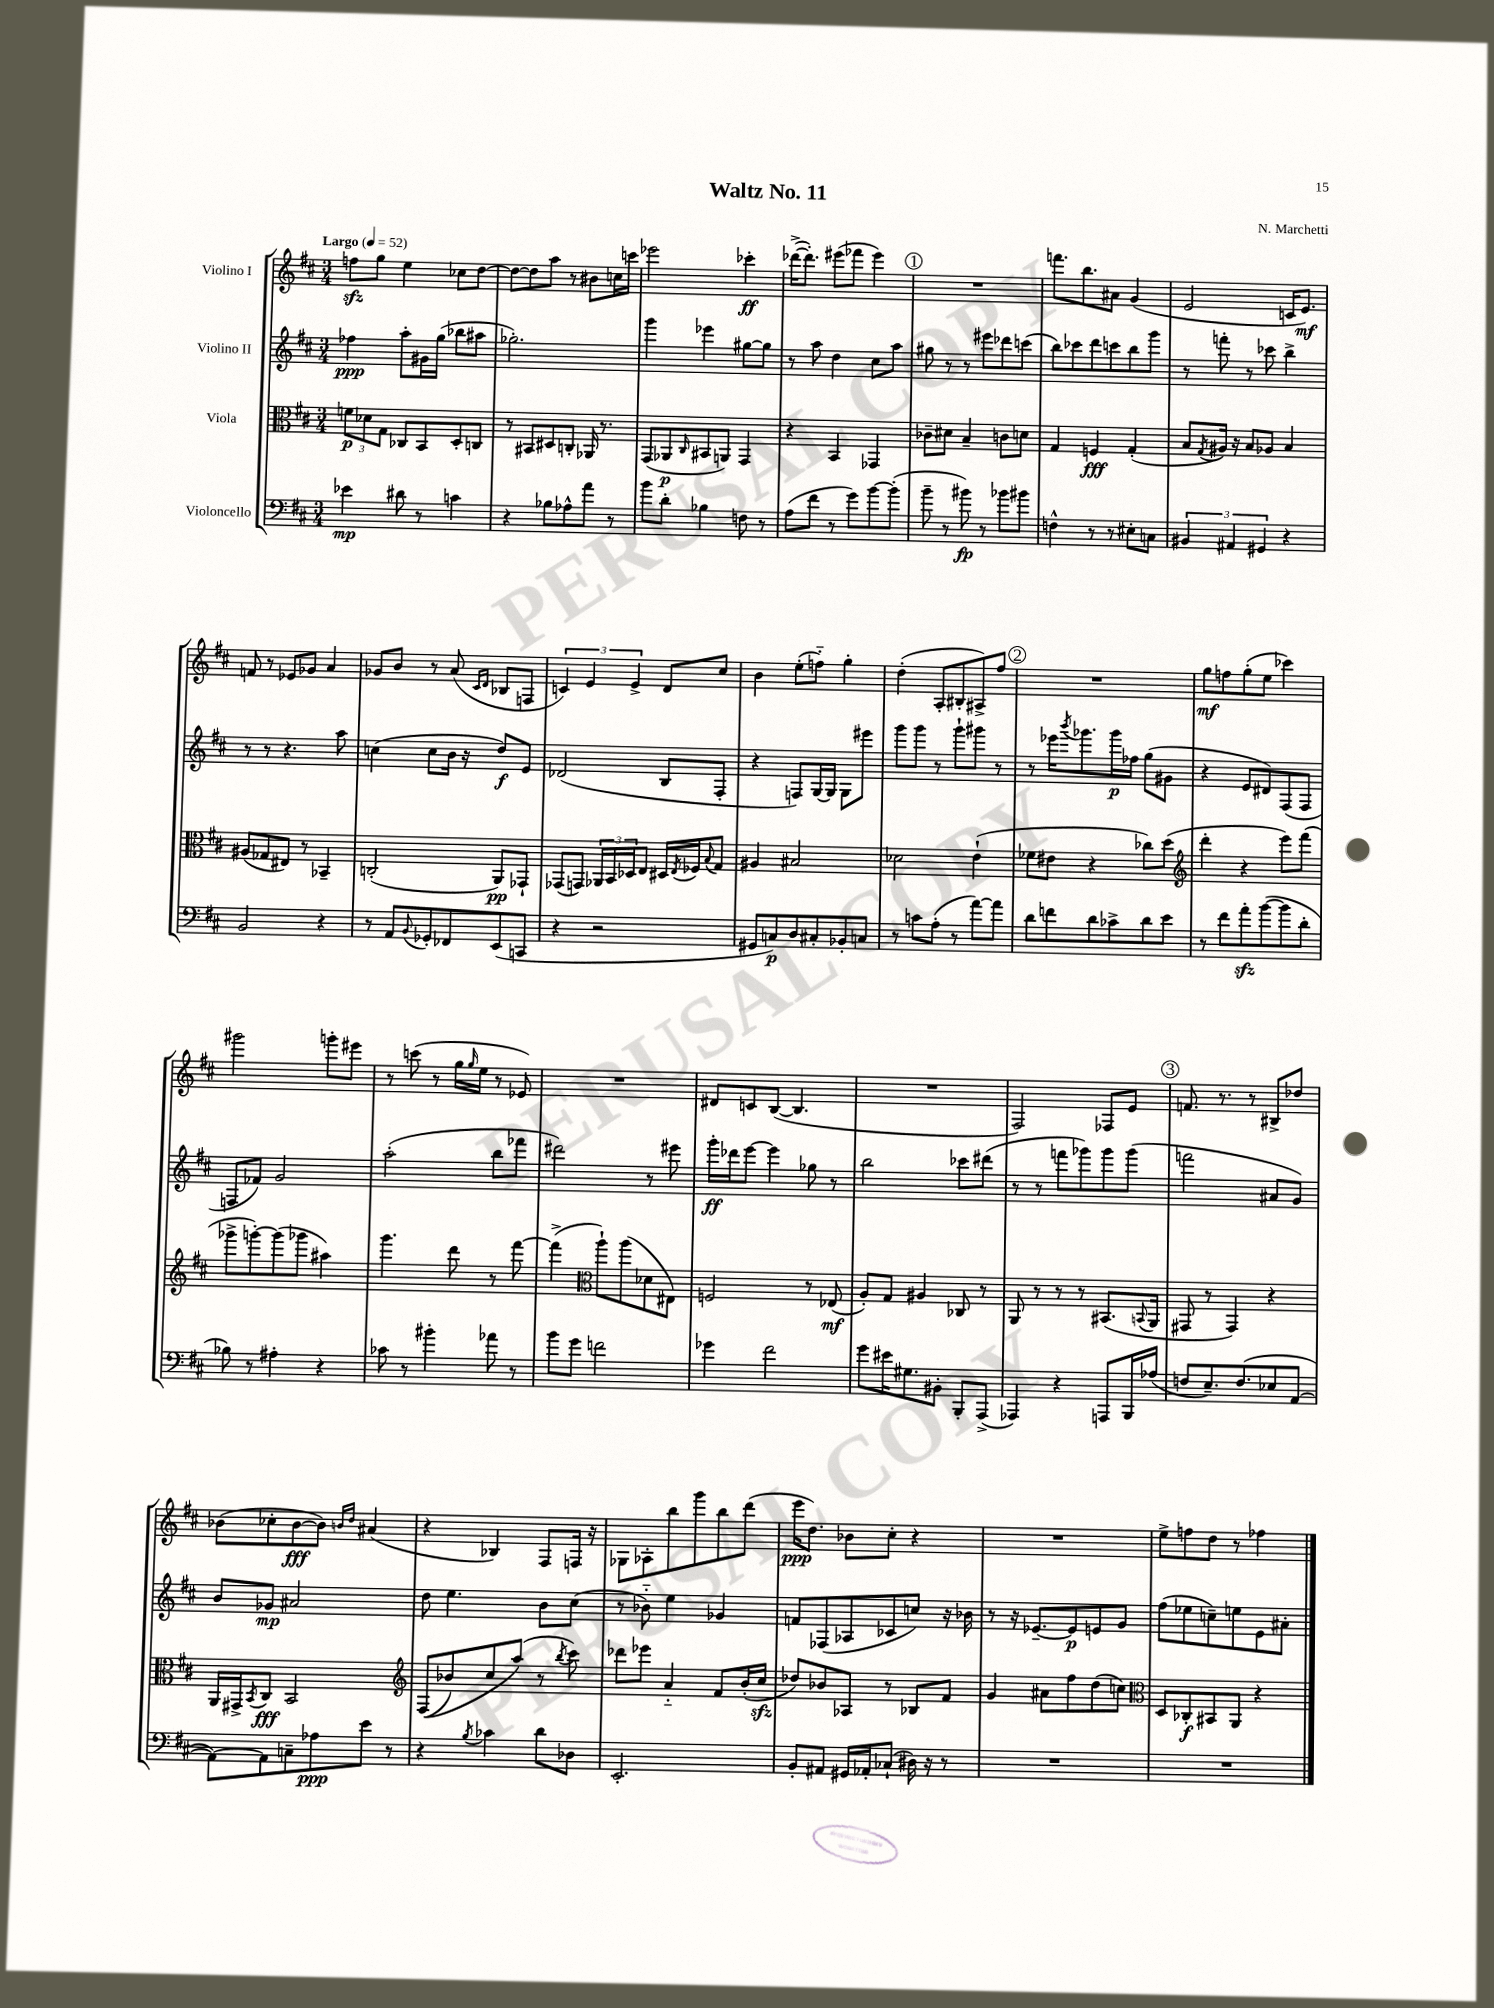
\header { title = "Waltz No. 11" composer = "N. Marchetti" }
<<
\new StaffGroup <<
\new Staff = "s0" \with { instrumentName = "Violino I" } {
    \clef treble \key d \major \numericTimeSignature \time 3/4 \tempo "Largo" 4 = 52
    f''8\sfz g''8 e''4 ces''8 d''8~ |
    d''8~ d''8 a''8 r8 bis'8 c''16 c'''16 |
    ees'''2 ces'''4-.\ff |
    des'''16~->( des'''8.-.) eis'''8( fes'''8 eis'''4) |
    \mark \markup { \circle "1" } R2. |
    f'''8. b''8. ais'8 g'4( |
    e'2 c'16 e'8.\mf) |
    f'8 r8 ees'8 ges'8 a'4 |
    ges'8 b'8 r8 a'8( \grace { cis'16 d'16 } bes8 f8 |
    \tuplet 3/2 { c'4) e'4 e'4-> } d'8 cis''8 |
    b'4 e''8-.( f''8-_) g''4-. |
    d''4-.( a8-. bis8-. ais8->) fis''8 |
    \mark \markup { \circle "2" } R2. |
    g''8\mf f''8 g''8-.( e''8 ces'''4) |
    gis'''2 g'''8-. eis'''8 |
    r8 c'''8( r8 g''16 \grace { g''16 } e''16 r8 ees'8) |
    R2. |
    dis'8 c'8 b8~( b4. |
    R2. |
    fis2) fes8 e'8 |
    \mark \markup { \circle "3" } f'8. r8. r8 bis8-> des''8 |
    bes'8( ces''8-. bes'8~\fff bes'8) \grace { b'16 d''16 } ais'4( |
    r4 bes4) fis8 f16 r16 |
    ges8 aes8-. b''8 g'''8 b''8 d'''8( |
    e'''16\ppp d''8.) bes'8 cis''8-. r4 |
    R2. |
    e''8-> f''8 d''8 r8 fes''4 \bar "|." |
}
\new Staff = "s1" \with { instrumentName = "Violino II" } {
    \clef treble \key d \major \numericTimeSignature \time 3/4
    fes''4\ppp a''8-. gis'16 g''16( bes''8 ais''8 |
    ges''2.-.) |
    g'''4 ees'''4 gis''8~ gis''8 |
    r8 a''8 d''4 cis''8 a''8 |
    \mark \markup { \circle "1" } gis''8 r8 r8 eis'''8 des'''8 c'''8( |
    b''8) ces'''8 d'''8 c'''8 b''8 g'''8 |
    r8 f'''8-. r8 ces'''8 b''4-> |
    r8 r8 r4. a''8 |
    c''4( c''8 b'16 r16 d''8\f) e'8 |
    des'2( b8 fis8-. |
    r4 f8) g16~ g16 g8 eis'''8 |
    g'''8 g'''8 r8 g'''8-! gis'''8 r8 |
    \mark \markup { \circle "2" } r8 ees'''16 \acciaccatura { b'''8 } ges'''8. ges'''16\p fes''16 g''8( gis'8 |
    r4 e'8 dis'8) fis8( fis8 |
    f8 fes'8) g'2 |
    a''2-.( b''8 fes'''8 |
    dis'''2) r8 eis'''8 |
    g'''16-.\ff des'''16 e'''8~ e'''4 ges''8 r8 |
    b''2 ces'''8 dis'''8( |
    r8 r8 f'''8 ges'''8) ges'''8 ges'''8( |
    \mark \markup { \circle "3" } f'''2 ais'8 g'8) |
    b'8 ges'8\mp ais'2 |
    d''8 e''4. b'8 cis''8( |
    r8 bes'8-_) e''4 ges'4 |
    f'8 fes8( aes8 ces'8 c''8) r16 bes'16 |
    r8 r16 ees'8.~-- ees'8\p e'8 g'8 |
    fis''8( ees''8 c''8--) e''8 e'8 ais'8-. \bar "|." |
}
\new Staff = "s2" \with { instrumentName = "Viola" } {
    \clef alto \key d \major \numericTimeSignature \time 3/4
    \tuplet 3/2 { f'8\p des'8 g8 } ces8 b,8 d8-. c8 |
    r8 bis,8 dis8 c8-. aes,16 r8. |
    g,8( aes,8\p \grace { cis16 } bis,8 a,8) g,4 |
    r4 b,4 ges,4 |
    \mark \markup { \circle "1" } ces'8-- dis'8 b4-- c'8 d'8 |
    g4 f4\fff g4-.( |
    b8 \acciaccatura { g8 } ais16) r16 b8 aes8 b4 |
    ais8( ges8 eis8) r8 bes,4-- |
    c2-.( a,8\pp) ges,8-! |
    ges,8( g,8) \tuplet 3/2 { aes,16 b,16 des16 } e8 dis16 \acciaccatura { e8 } fes16 \appoggiatura { b8 } g8 |
    ais4 bis2 |
    des'2 e'4-!( |
    \mark \markup { \circle "2" } fes'8 eis'8 r4 ces''8) d''8( |
    \clef treble d'''4-. r4 e'''8) fis'''8( |
    ges'''8-> g'''8~-.) g'''8( ges'''8 ais''4) |
    g'''4. d'''8 r8 fis'''8~ |
    fis'''4->( \clef alto a''8-!) a''8( des'8 eis8) |
    f2 r8 ees8\mf( |
    a8-.) g8 ais4 ces8 r8 |
    a,8 r8 r8 r8 bis,8.( \appoggiatura { b,8 } a,16 |
    \mark \markup { \circle "3" } gis,8 r8 gis,4) r4 |
    a,16 gis,16-> \acciaccatura { b,8 } cis8\fff b,2 |
    \clef treble fis8(\( bes'8) cis''8 a''8(\) r8 \acciaccatura { b''8 } cis'''8) |
    des'''8 ees'''8 a'4-_ fis'8 b'16-.( cis''16\sfz |
    des''8) bes'8 aes8 r8 bes8 fis'8 |
    g'4 ais'8 fis''8 d''8( c''8) |
    \clef alto d8 ces8-.\f bis,8 a,8 r4 \bar "|." |
}
\new Staff = "s3" \with { instrumentName = "Violoncello" } {
    \clef bass \key d \major \numericTimeSignature \time 3/4
    ees'4\mp dis'8 r8 c'4 |
    r4 bes8 aes8-^ a'8 r8 |
    b'8 d'8-. bes4 f8 r8 |
    a8( fis'8 r8 g'8) b'8~ b'8-.( |
    \mark \markup { \circle "1" } b'8-- r8 bis'8\fp) r8 bes'8 bis'8 |
    f4-^ r8 r8 eis8-. c8 |
    \tuplet 3/2 { bis,4 ais,4 gis,4 } r4 |
    b,2 r4 |
    r8 a,8 \appoggiatura { b,8 } ges,8-. fes,8 e,8( c,8 |
    r4 r2 |
    gis,8 c8\p) d8 cis8-. bes,8-. c8 |
    r8 c'8 a8-.( r8 a'8~) a'8 |
    \mark \markup { \circle "2" } d'8 f'8 d'8 ces'8-> d'8 e'8 |
    r8 fis'8 a'8-.\sfz b'8~( b'8 d'8-. |
    bes8) r8 ais4-. r4 |
    ces'8 r8 bis'4-. aes'8 r8 |
    b'8 g'8 f'2 |
    ges'4 fis'2 |
    g'8 eis'16 gis8. bis,8-. b,,8-. a,,8->( |
    aes,,4) r4 a,,8 b,,16 aes16( |
    \mark \markup { \circle "3" } f8 e8.--) f8.( ees8 a,8~ |
    a,8~) a,8 c8-- aes8\ppp e'8 r8 |
    r4 \acciaccatura { b8 } ces'4 d'8 des8 |
    e,2.-. |
    b,8-. ais,8 gis,16 aes,16-. ces8-!( dis16) r16 r8 |
    R2. |
    R2. \bar "|." |
}
>>
>>
\layout { \context { \Score \remove "Bar_number_engraver" } }
